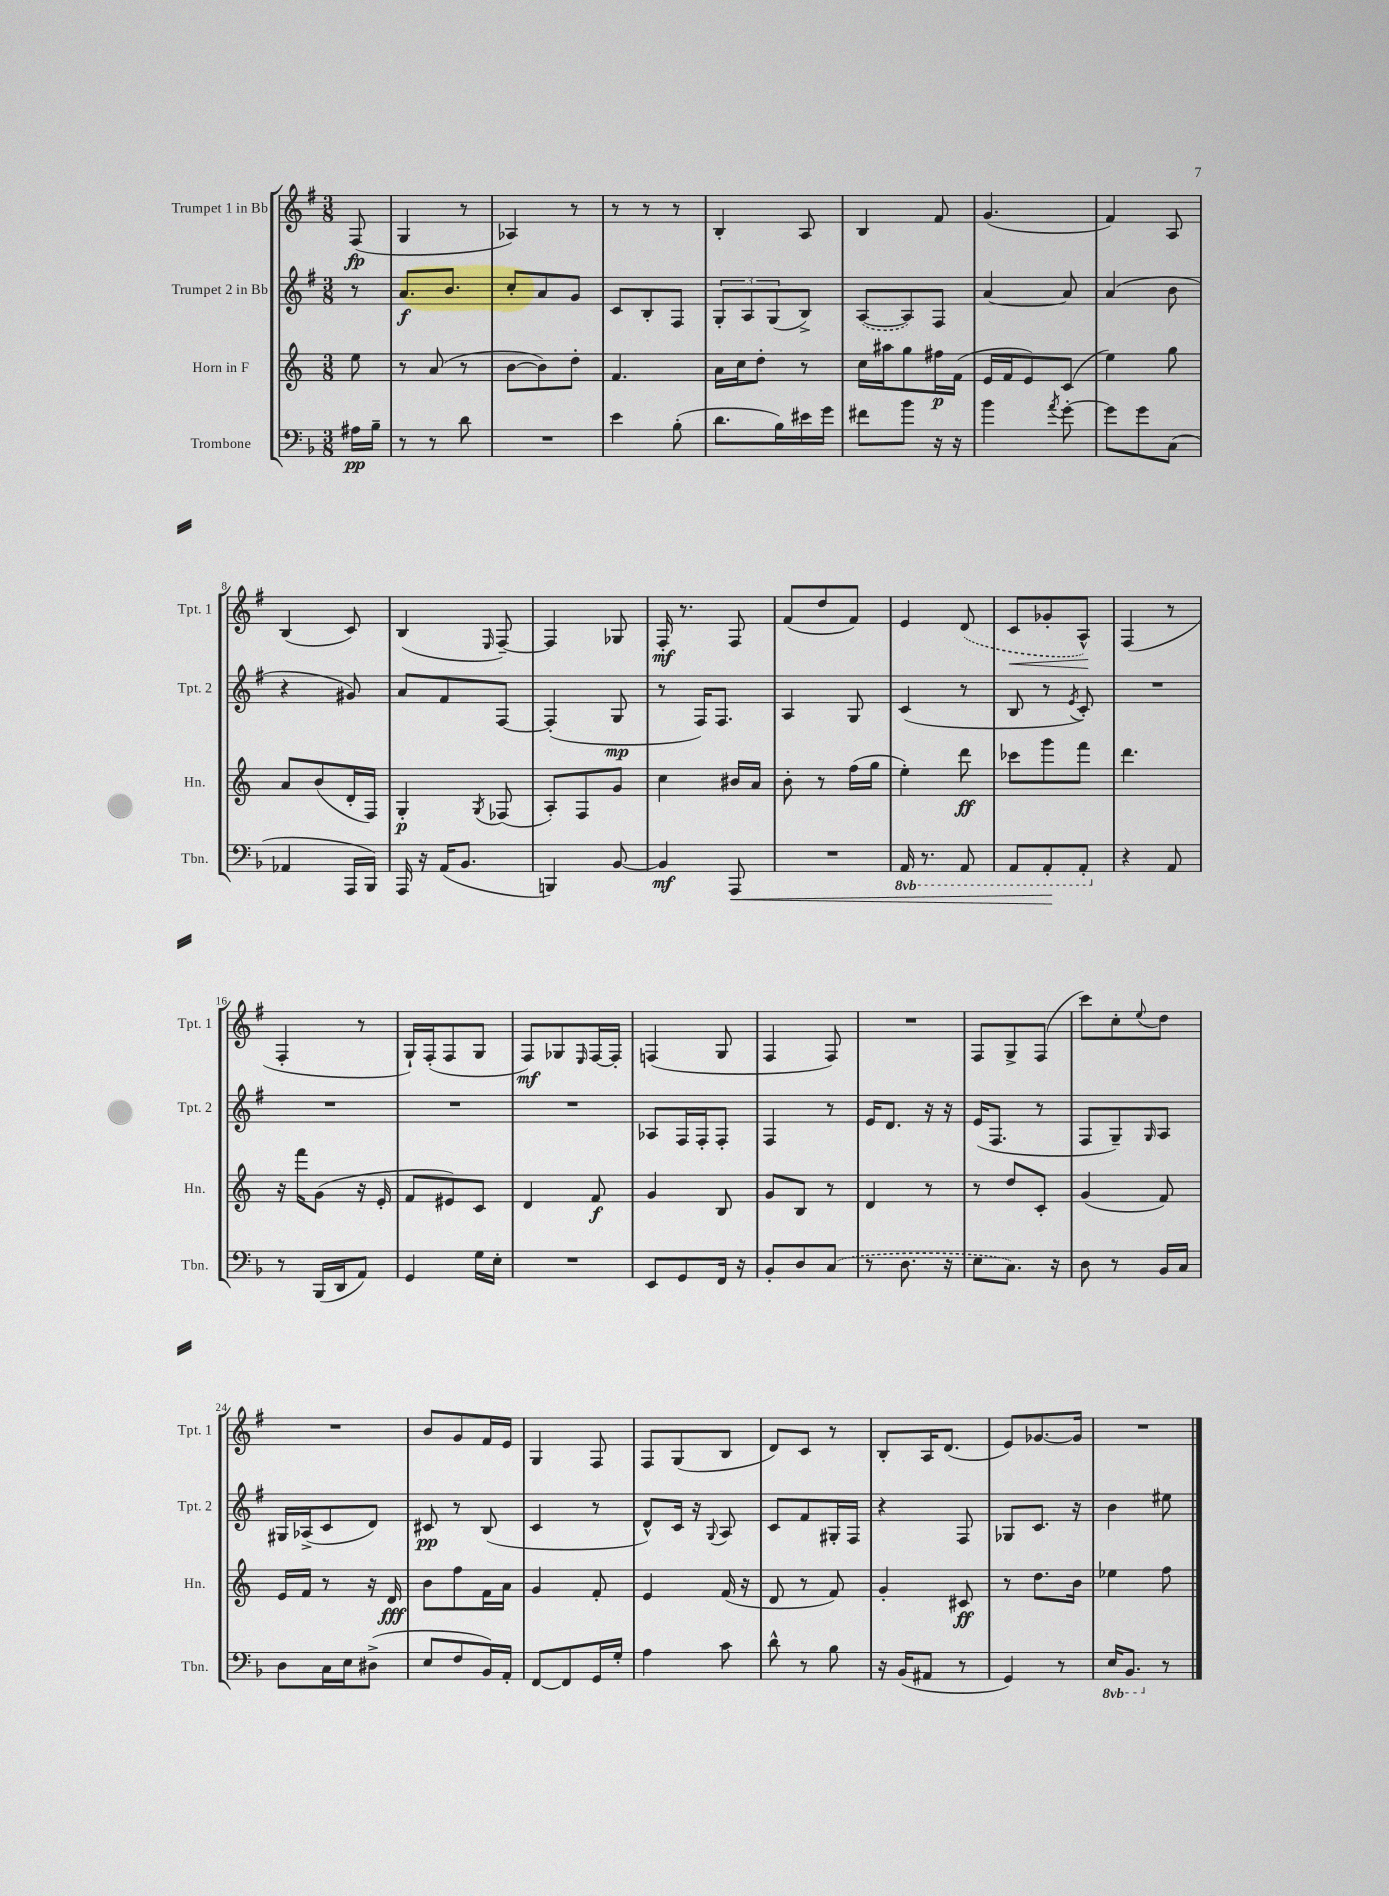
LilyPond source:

<<
\new StaffGroup <<
\new Staff = "s0" \with { instrumentName = "Trumpet 1 in Bb" shortInstrumentName = "Tpt. 1" } {
    \clef treble \key g \major \numericTimeSignature \time 3/8 \partial 8
    fis8\fp( |
    g4 r8 |
    aes4) r8 |
    r8 r8 r8 |
    b4-. a8 |
    b4 fis'8 |
    g'4.( |
    fis'4) a8 |
    b4( c'8) |
    b4( \grace { e16 } fis8~--) |
    fis4 ges8 |
    fis16-.\mf r8. fis8 |
    fis'8( d''8 fis'8) |
    e'4 \once \slurDashed d'8( |
    c'8\< ges'8-. a8-^\!) |
    fis4( r8 |
    fis4-. r8 |
    g16-!) fis16-.( fis8 g8 |
    fis8\mf) ges8 \grace { e16 } fis16~ fis16-. |
    f4( g8 |
    fis4 fis8) |
    R4. |
    fis8 g8-> fis8( |
    c'''8) c''8-. \appoggiatura { e''8 } d''8 |
    R4. |
    b'8 g'8 fis'16 e'16 |
    g4 fis8 |
    fis8 g8( b8 |
    d'8) c'8 r8 |
    b8-. a16 d'8.( |
    e'8) ges'8.~ ges'16 |
    R4. \bar "|." |
}
\new Staff = "s1" \with { instrumentName = "Trumpet 2 in Bb" shortInstrumentName = "Tpt. 2" } {
    \clef treble \key g \major \numericTimeSignature \time 3/8 \partial 8
    r8 |
    a'8.\f b'8. |
    c''8-. a'8 g'8 |
    c'8 b8-. fis8 |
    \tuplet 3/2 { g8-. a8 g8( } b8->) |
    \once \slurDashed a8~( a8) fis8 |
    a'4~ a'8 |
    a'4( b'8 |
    r4 gis'8) |
    a'8 fis'8 fis8~ |
    fis4-.( g8\mp |
    r8 fis16) fis8. |
    a4 g8 |
    c'4( r8 |
    b8 r8 \acciaccatura { e'8 } c'8-.) |
    R4. |
    R4. |
    R4. |
    R4. |
    aes8 fis16 fis16-. fis8-. |
    fis4 r8 |
    e'16 d'8. r16 r16 |
    e'16( fis8. r8 |
    fis8 g8--) \grace { g16 } a8 |
    gis16 aes16->( c'8 d'8) |
    cis'8\pp r8 b8( |
    c'4 r8 |
    d'8-^) c'16 r16 \appoggiatura { g8 } a8 |
    c'8 fis'8 gis16-. fis16 |
    r4 fis8 |
    ges8 c'8. r16 |
    b'4 eis''8 \bar "|." |
}
\new Staff = "s2" \with { instrumentName = "Horn in F" shortInstrumentName = "Hn." } {
    \clef treble \key c \major \numericTimeSignature \time 3/8 \partial 8
    e''8 |
    r8 a'8( r8 |
    b'8~ b'8) d''8-. |
    f'4. |
    a'16 c''16 d''8-. r8 |
    c''16 ais''16 g''8 fis''16\p f'16( |
    e'16 f'16 e'8) c'8( |
    e''4) g''8 |
    a'8 b'8( d'16-. f16) |
    g4-.\p \acciaccatura { g8 } fes8( |
    a8-.) f8 g'8 |
    c''4 bis'16 a'16 |
    b'8-. r8 f''16( g''16 |
    e''4-.) d'''8\ff |
    ces'''8 g'''8 f'''8 |
    d'''4. |
    r16 f'''16 g'8( r16 e'16-. |
    f'8 eis'8) c'8 |
    d'4 f'8\f |
    g'4 b8 |
    g'8 b8 r8 |
    d'4 r8 |
    r8 d''8 c'8-. |
    g'4( f'8) |
    e'16 f'16 r8 r16 d'16\fff |
    b'8 f''8 f'16 a'16 |
    g'4 f'8-. |
    e'4 f'16( r16 |
    d'8 r8 f'8) |
    g'4-. cis'8\ff |
    r8 d''8. b'16 |
    ees''4 f''8 \bar "|." |
}
\new Staff = "s3" \with { instrumentName = "Trombone" shortInstrumentName = "Tbn." } {
    \clef bass \key f \major \numericTimeSignature \time 3/8 \set Staff.ottavationMarkups = #ottavation-simple-ordinals \partial 8
    ais16\pp bes16-- |
    r8 r8 d'8 |
    R4. |
    e'4 bes8-.( |
    d'8. bes16) eis'16 g'16 |
    fis'8 bes'8 r16 r16 |
    bes'4 \acciaccatura { a'8 } g'8~-. |
    g'8 g'8 c8( |
    aes,4 a,,16 bes,,16) |
    a,,16 r16 a,16( bes,8. |
    b,,4) bes,8~ |
    bes,4\mf a,,8\< |
    R4. |
    \ottava #-1 a,,16 r8. a,,8 |
    a,,8 a,,8-.\! a,,8-. \ottava #0 |
    r4 a,8 |
    r8 bes,,16( d,16 a,8) |
    g,4 g16 e16-. |
    R4. |
    e,8 g,8 f,16 r16 |
    bes,8-. d8 \once \slurDashed c8( |
    r8 d8. r16 |
    e8 c8.) r16 |
    d8 r8 bes,16 c16 |
    d8 c16 e16 dis8->( |
    e8 f8 bes,16) a,16-. |
    f,8~ f,8 g,16 g16-. |
    a4 c'8 |
    d'8-^ r8 bes8 |
    r16 bes,16( ais,8 r8 |
    g,4) r8 |
    \ottava #-1 e,16 bes,,8. \ottava #0 r8 \bar "|." |
}
>>
>>
